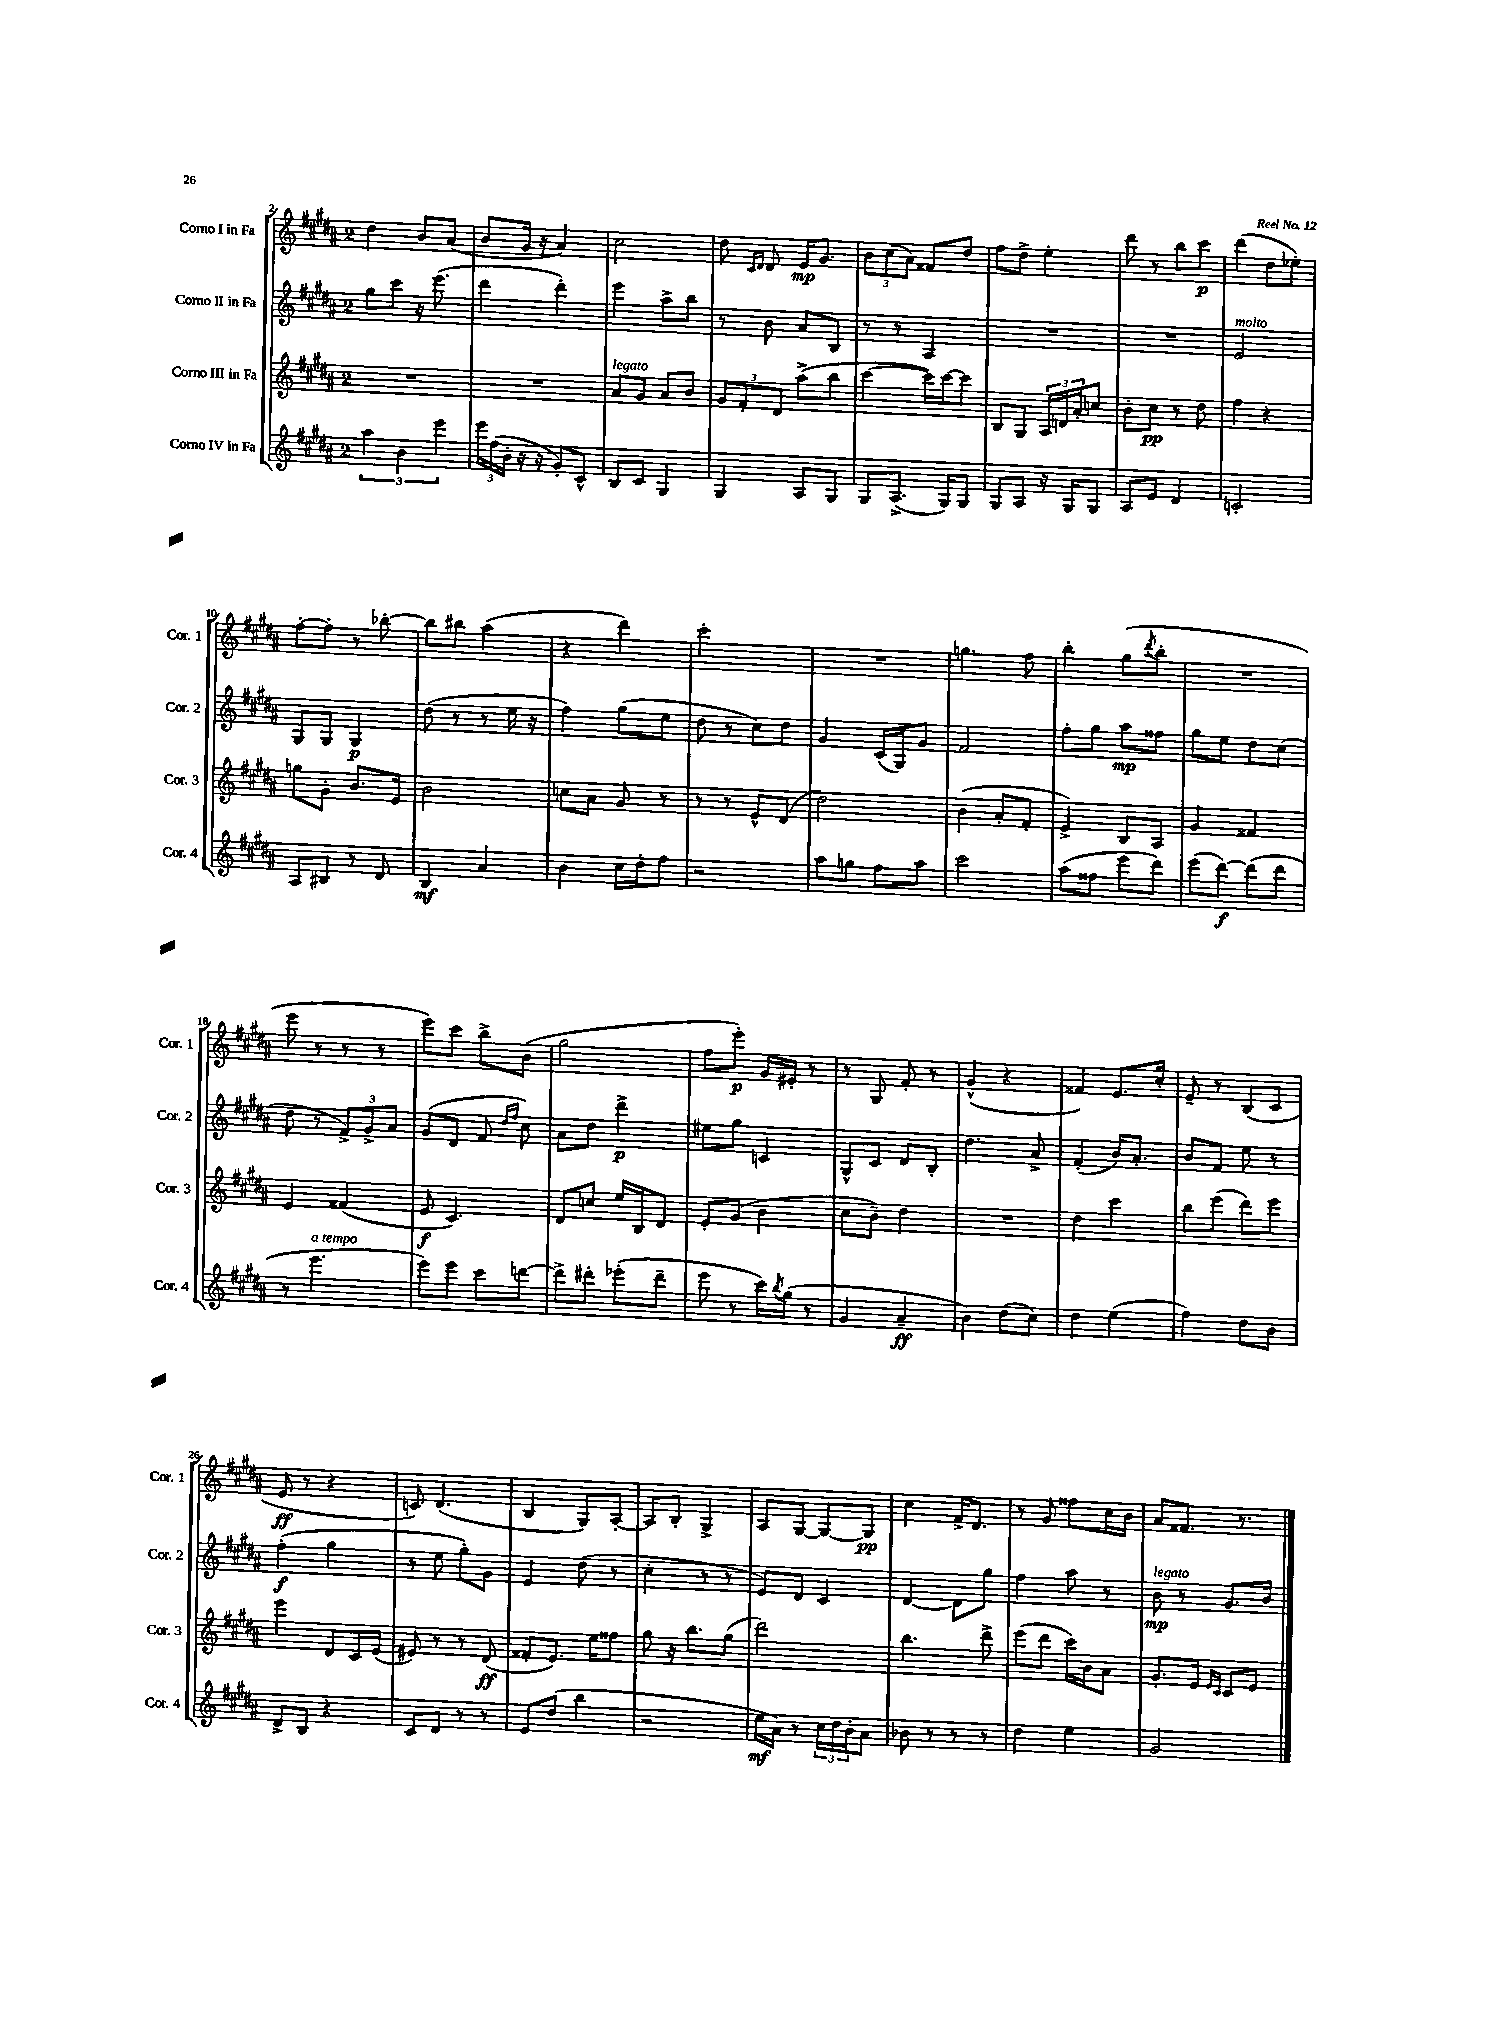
<<
\new StaffGroup <<
\new Staff = "s0" \with { instrumentName = "Corno I in Fa" shortInstrumentName = "Cor. 1" } {
    \clef treble \key b \major \once \override Staff.TimeSignature.style = #'single-digit \time 2/4
    dis''4 b'8 ais'8( |
    b'8 gis'16 r16 ais'4) |
    cis''2 |
    dis''8 \grace { cis'16 dis'16 } dis'8 e'16\mp gis'8. |
    \tuplet 3/2 { b'8 cis''8( ais'8) } fisis'8 dis''8 |
    fis''8 dis''8-> e''4-. |
    dis'''8 r8 b''8 cis'''8\p |
    dis'''4( dis''8 ees''8-.) |
    fis''8~-. fis''8-. r8 bes''8~-. |
    bes''8 bis''8 ais''4( |
    r4 dis'''4) |
    cis'''2-. |
    R2 |
    g''4. fis''8 |
    b''4-. gis''8( \acciaccatura { dis'''8 } b''8-. |
    R2 |
    e'''8 r8 r8 r8 |
    e'''8) cis'''8 b''8-> b'8( |
    gis''2 |
    fis''8 e'''8-.\p) gis'16 eis'16-. r8 |
    r8 gis8 fis'8-. r8 |
    gis'4-^( r4 |
    fisis'4) e'8. cis''16-. |
    e'8-- r8 b8( cis'8 |
    e'8\ff r8 r4 |
    c'8) dis'4.( |
    b4 gis8) ais8~-. |
    ais8 b8-. gis4-> |
    ais8 gis8~ gis8~ gis8\pp |
    cis''4 fis'16-> dis'8. |
    r8 gis'8 fisis''8 cis''16 b'16 |
    ais'8 fisis'8. r8. \bar "|." |
}
\new Staff = "s1" \with { instrumentName = "Corno II in Fa" shortInstrumentName = "Cor. 2" } {
    \clef treble \key b \major \once \override Staff.TimeSignature.style = #'single-digit \time 2/4
    gis''8 cis'''8 r16 e'''8.( |
    dis'''4 dis'''4-.) |
    e'''4 ais''8-> b''8 |
    r8 b'8 ais'8 b8 |
    r8 r8 ais4 |
    R2 |
    R2 |
    e'2^\markup { \italic "molto" } |
    gis8 gis8 gis4\p |
    dis''8( r8 r8 e''16 r16 |
    fis''4) gis''8( e''8 |
    dis''8 r8 cis''8) dis''8 |
    gis'4 cis'16( gis16) gis'8 |
    fis'2 |
    fis''8-. gis''8 ais''8\mp fisis''8 |
    gis''8 e''8 dis''8 cis''8( |
    dis''8 r8 \tuplet 3/2 { fis'8->) gis'8-> ais'8 } |
    gis'8( dis'8 fis'8 \grace { dis''16 fis''16 } cis''8) |
    ais'8 dis''8 dis'''4->\p |
    eis''8 gis''8 c'4 |
    gis8-^ cis'8 dis'8 b8-. |
    dis''4. ais'8-> |
    fis'4-.( b'16) ais'8.-. |
    b'8 fis'8 e''8 r8 |
    fis''4-.\f( gis''4 |
    r8 e''8 gis''8-.) gis'8 |
    e'4 dis''8( r8 |
    cis''4-. r8 r8 |
    e'8) dis'8 cis'4 |
    dis'4~ dis'8 gis''8 |
    fis''4 ais''8 r8 |
    b'8\mp^\markup { \italic "legato" } r8 gis'8. b'16 \bar "|." |
}
\new Staff = "s2" \with { instrumentName = "Corno III in Fa" shortInstrumentName = "Cor. 3" } {
    \clef treble \key b \major \once \override Staff.TimeSignature.style = #'single-digit \time 2/4
    R2 |
    R2 |
    ais'8^\markup { \italic "legato" } gis'8 ais'8 b'8 |
    \tuplet 3/2 { gis'8 fis'8-. dis'8 } ais''8->( b''8 |
    cis'''4~ cis'''16) cis'''16~ cis'''8 |
    b8 gis8 \tuplet 3/2 { ais16 d'16 ais'16-. } c''8 |
    b'8-. cis''8\pp r8 dis''8 |
    fis''4 r4 |
    g''8 gis'8-. b'8. e'16 |
    b'2 |
    c''8 ais'8 gis'8 r8 |
    r8 r8 e'8-^ dis'8( |
    dis''2) |
    b'4( ais'8-. fis'8-. |
    e'4->) b8 ais8 |
    gis'4 fisis'4 |
    e'4 fisis'4( |
    e'8\f cis'4.) |
    dis'8 c''8 e''16 b16 dis'8 |
    e'8-. gis'8( b'4 |
    cis''8 b'8--) dis''4 |
    R2 |
    dis''4 cis'''4 |
    b''8 e'''8( dis'''8) e'''8 |
    e'''4 dis'8 cis'16 e'16( |
    eis'8) r8 r8 dis'8\ff( |
    fisis'8-. e'8.) e''16 fisis''8 |
    gis''8 r16 b''8. gis''8( |
    dis'''2) |
    b''4. dis'''8-> |
    e'''8( dis'''8 cis'''16) b'16 ais'8 |
    gis'8.-. e'16 \grace { e'16 cis'16 } cis'8 e'8 \bar "|." |
}
\new Staff = "s3" \with { instrumentName = "Corno IV in Fa" shortInstrumentName = "Cor. 4" } {
    \clef treble \key b \major \once \override Staff.TimeSignature.style = #'single-digit \time 2/4
    \tuplet 3/2 { ais''4 b'4 e'''4 } |
    \tuplet 3/2 { e'''16 fis''16( b'16-. } r16 r16 gis'8-.) cis'8-^ |
    b8 cis'8 gis4 |
    gis4 ais8 gis8 |
    gis8 ais8.->( gis16) gis8 |
    gis8 ais8 r16 gis16 gis8 |
    ais8 e'8 dis'4 |
    c'2-. |
    ais8 bis8 r8 dis'8 |
    b4\mf ais'4 |
    b'4 cis''16 dis''16-. fis''8 |
    r2 |
    ais''8 g''8 fis''8 ais''8 |
    cis'''2 |
    ais''8( fisis''8 e'''8 dis'''8) |
    e'''8( dis'''8~\f) dis'''8( dis'''8 |
    r8 e'''4.^\markup { \italic "a tempo" } |
    e'''8) e'''8 cis'''8 d'''8~ |
    d'''8-> dis'''8-. ees'''8-.( dis'''8-- |
    e'''8 r8 cis'''16) \acciaccatura { b''8 } gis''16( r8 |
    gis'4 ais'4--\ff |
    b'4) dis''8( cis''8) |
    dis''4 e''4( |
    fis''4) dis''8 b'8 |
    dis'8-> b8 r4 |
    cis'8 dis'8 r8 r8 |
    e'8 dis''8( b''4 |
    r2 |
    e''16\mf ais'16) r8 \tuplet 3/2 { cis''16 dis''16 b'16-. } ais'8 |
    bes'8 r8 r8 r8 |
    dis''4 e''4 |
    gis'2 \bar "|." |
}
>>
>>
\layout { \context { \Score currentBarNumber = #2 } }
